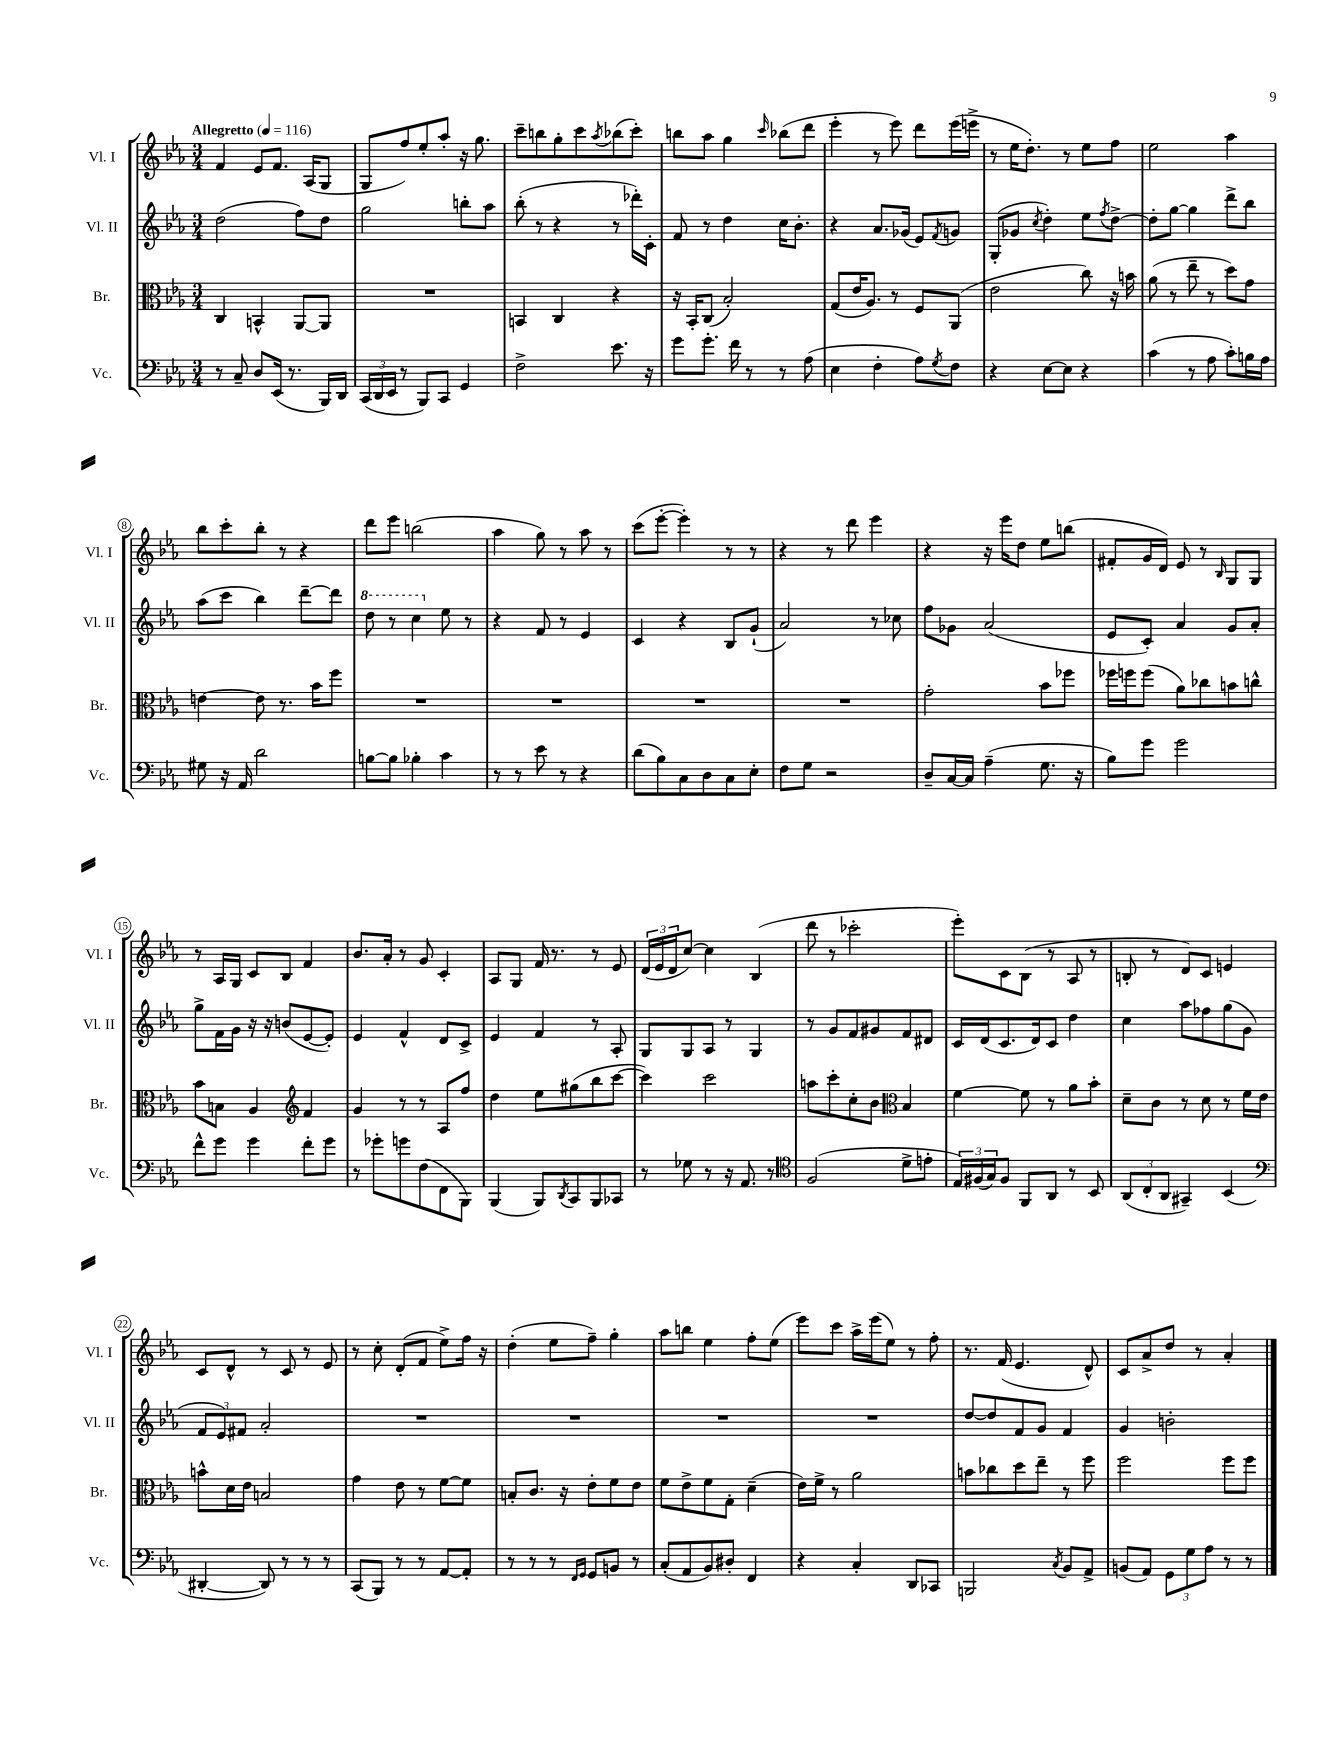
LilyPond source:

<<
\new StaffGroup <<
\new Staff = "s0" \with { instrumentName = "Vl. I" shortInstrumentName = "Vl. I" } {
    \clef treble \key ees \major \numericTimeSignature \time 3/4 \tempo "Allegretto" 4 = 116
    f'4 ees'8 f'8. aes16( g8 |
    g8 f''8) ees''8-. aes''8-. r16 g''8. |
    c'''8-- b''8 g''8-. c'''8 \acciaccatura { aes''8 } bes''8( c'''8-.) |
    b''8 aes''8 g''4 \grace { c'''16 } bes''8( d'''8 |
    ees'''4-. r8 ees'''8) d'''8 ees'''16( e'''16-> |
    r8 ees''16 d''8.-.) r8 ees''8 f''8 |
    ees''2 aes''4 |
    bes''8 c'''8-. bes''8-. r8 r4 |
    d'''8 ees'''8 b''2( |
    aes''4 g''8) r8 aes''8 r8 |
    c'''8( ees'''8~-. ees'''4-.) r8 r8 |
    r4 r8 d'''8 ees'''4 |
    r4 r16 ees'''16 d''8 ees''8 b''8( |
    fis'8-. g'16 d'16) ees'8 r8 \grace { bes16 } g8 g8 |
    r8 aes16 g16 c'8 bes8 f'4 |
    bes'8. aes'16-. r8 g'8 c'4-. |
    aes8 g8 f'16 r8. r8 ees'8 |
    \tuplet 3/2 { d'16( ees'16 d'16 } c''8~) c''4 bes4( |
    d'''8 r8 ces'''2-. |
    ees'''8-.) c'8 bes8( r8 aes8 r8 |
    b8-. r8 d'8) c'8 e'4 |
    c'8 d'8-^ r8 c'8 r8 ees'8 |
    r8 c''8-. d'8-.( f'8 ees''8->) f''16 r16 |
    d''4-.( ees''8 f''8--) g''4-. |
    aes''8 b''8 ees''4 f''8-. ees''8( |
    ees'''8) c'''8 aes''16-> ees'''16( ees''8) r8 f''8-. |
    r8. f'16( ees'4. d'8-^) |
    c'8 aes'8-> d''8 r8 aes'4-. \bar "|." |
}
\new Staff = "s1" \with { instrumentName = "Vl. II" shortInstrumentName = "Vl. II" } {
    \clef treble \key ees \major \numericTimeSignature \time 3/4
    d''2( f''8) d''8 |
    g''2 b''8-. aes''8 |
    bes''8-.( r8 r4 r8 des'''16-.) c'16-. |
    f'8 r8 d''4 c''16 bes'8.-. |
    r4 aes'8. ges'16( ees'8) \acciaccatura { f'8 } g'8 |
    g8-.( ges'8 \acciaccatura { c''8 } d''4-.) ees''8 \acciaccatura { f''8 } d''8~-> |
    d''8-. g''8~ g''4 d'''8-> bes''8 |
    aes''8( c'''8 bes''4) d'''8~-- d'''8 |
    \ottava #1 d'''8 r8 c'''4 \ottava #0 ees''8 r8 |
    r4 f'8 r8 ees'4 |
    c'4 r4 bes8 g'8-!( |
    aes'2) r8 ces''8 |
    f''8 ges'8 aes'2( |
    ees'8 c'8-.) aes'4 g'8 aes'8-. |
    g''8-> f'16 g'16 r16 r16 b'8( ees'8~ ees'8-.) |
    ees'4 f'4-^ d'8 c'8-> |
    ees'4 f'4 r8 aes8-. |
    g8 g8 aes8 r8 g4 |
    r8 g'8 f'8 gis'8 f'8 dis'8 |
    c'16 d'16( c'8. d'16) c'8 d''4 |
    c''4 aes''8 fes''8 g''8( g'8 |
    \tuplet 3/2 { f'8 ees'8) fis'8 } aes'2-. |
    R2. |
    R2. |
    R2. |
    R2. |
    d''8~ d''8 f'8 g'8 f'4 |
    g'4 b'2-. \bar "|." |
}
\new Staff = "s2" \with { instrumentName = "Br." shortInstrumentName = "Br." } {
    \clef alto \key ees \major \numericTimeSignature \time 3/4
    c4 b,4-^ aes,8~ aes,8 |
    R2. |
    b,4 c4 r4 |
    r16 bes,16-. c8( bes2-.) |
    g8( ees'16 aes8.) r8 f8 aes,8( |
    ees'2 c''8) r16 b'16 |
    aes'8( r8 ees''8-- r8 d''8) g'8 |
    e'4~ e'8 r8. bes'16 f''8 |
    R2. |
    R2. |
    R2. |
    R2. |
    g'2-. bes'8 fes''8 |
    fes''16 f''16 f''8( aes'8) ces''8 b'8 c''8-^ |
    bes'8 b8 aes4 \clef treble f'4 |
    g'4 r8 r8 aes8 f''8 |
    d''4 ees''8 gis''8( bes''8 c'''8~ |
    c'''4) c'''2 |
    a''8 c'''8-. c''8-. bes'8 \clef alto bes4 |
    f'4~ f'8 r8 aes'8 bes'8-. |
    d'8-- c'8 r8 d'8 r8 f'16 ees'16 |
    b'8-^ d'16 ees'16 b2 |
    g'4 ees'8 r8 f'8~ f'8 |
    b8-. c'8. r16 ees'8-. f'8 ees'8 |
    f'8 ees'8-> f'8 g8-. d'4--( |
    ees'16) f'16-> r8 aes'2 |
    b'8 ces''8 d''8 ees''8-- r8 f''8 |
    f''2 f''8 f''8 \bar "|." |
}
\new Staff = "s3" \with { instrumentName = "Vc." shortInstrumentName = "Vc." } {
    \clef bass \key ees \major \numericTimeSignature \time 3/4
    r8 c8-- d8 ees,16( r8. bes,,16) d,16 |
    \tuplet 3/2 { c,16( d,16 ees,16 } r8 bes,,8) c,8 g,4 |
    f2-> ees'8. r16 |
    g'8 g'8.-. f'16 r8 r8 aes8( |
    ees4 f4-. aes8) \acciaccatura { g8 } f8 |
    r4 ees8~ ees8 r4 |
    c'4( r8 aes8 c'8-.) b16 aes16 |
    gis8 r16 aes,16 d'2 |
    b8~ b8 bes4-. c'4 |
    r8 r8 ees'8 r8 r4 |
    d'8( bes8) c8 d8 c8 ees8-. |
    f8 g8 r2 |
    d8-- c16~ c16 aes4--( g8. r16 |
    bes8) g'8 g'2 |
    f'8-^ g'8 g'4 f'8-. g'8 |
    r8 ges'8-. g'8 f8( f,8 bes,,8) |
    bes,,4( bes,,8) \acciaccatura { d,8 } c,8 bes,,8 ces,8 |
    r8 ges8 r8 r16 aes,8. r8 |
    \clef tenor f2( d'8-> e'8-. |
    \tuplet 3/2 { ees16) fis16( g16) } fis8 f,8 aes,8 r8 bes,8 |
    \tuplet 3/2 { aes,8( c8-. aes,8 } gis,4--) bes,4( |
    \clef bass dis,4~-. dis,8) r8 r8 r8 |
    c,8( bes,,8) r8 r8 aes,8~ aes,8-. |
    r8 r8 r8 \grace { f,16 g,16 } g,8 b,8 r8 |
    c8-.( aes,8 bes,8) dis8-. f,4 |
    r4 c4-. d,8 ces,8 |
    b,,2 \acciaccatura { c8 } bes,8 aes,8-> |
    b,8( aes,8) \tuplet 3/2 { g,8 g8 aes8 } r8 r8 \bar "|." |
}
>>
>>
\layout { \context { \Score \override BarNumber.stencil = #(make-stencil-circler 0.1 0.3 ly:text-interface::print) } }
